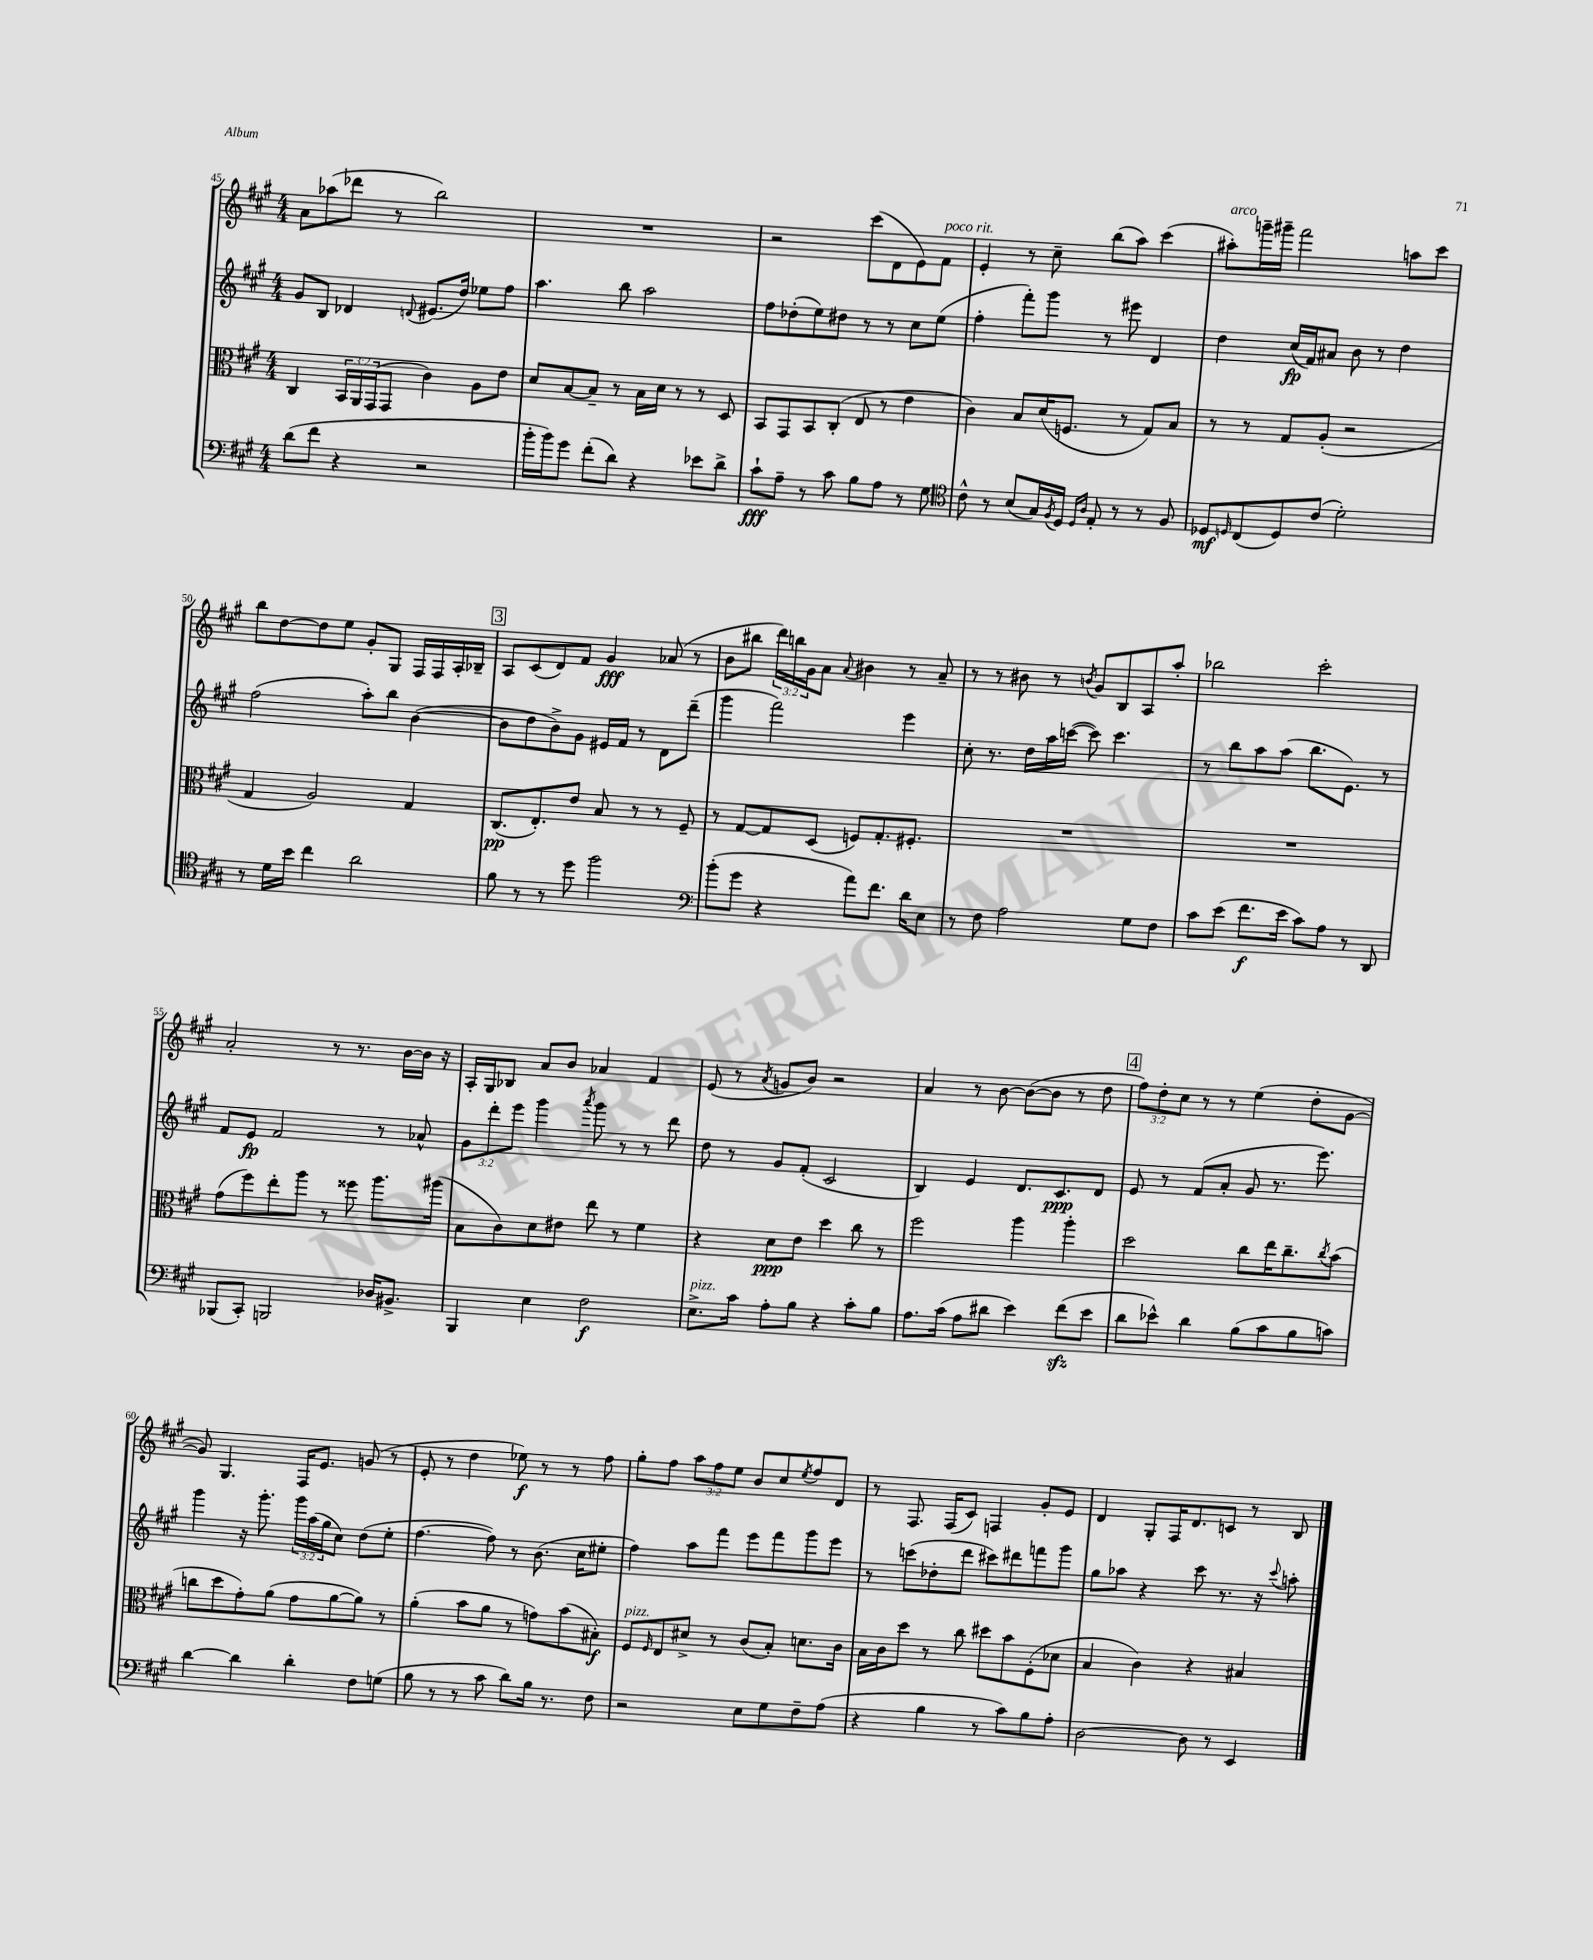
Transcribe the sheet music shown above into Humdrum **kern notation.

**kern	**dynam	**kern	**dynam	**kern	**dynam	**kern	**dynam
*part4	*part4	*part3	*part3	*part2	*part2	*part1	*part1
*staff4	*staff4	*staff3	*staff3	*staff2	*staff2	*staff1	*staff1
*clefF4	*	*clefC3	*	*clefG2	*	*clefG2	*
*k[f#c#g#]	*	*k[f#c#g#]	*	*k[f#c#g#]	*	*k[f#c#g#]	*
*M4/4	*	*M4/4	*	*M4/4	*	*M4/4	*
=45	=45	=45	=45	=45	=45	=45	=45
(8d\L	.	4C#/	.	8g#/L	.	8a\L	.
8f#\J	.	.	.	8B/J	.	(8aa-X\	.
4r	.	24BB/LL	.	4d-X/	.	8ddd-X\J	.
.	.	24AA/	.	.	.	.	.
.	.	(24GG#/J	.	.	.	.	.
.	.	8GG#/J	.	.	.	8r	.
.	.	.	.	8qqdn/	.	.	.
2r	.	4c#\)	.	(8.e#X/L	.	2bb\)	.
.	.	.	.	16dd/Jk)	.	.	.
.	.	8A\L	.	8ee-X\L	.	.	.
.	.	8e\J	.	8ff#\J	.	.	.
=46	=46	=46	=46	=46	=46	=46	=46
16b'\LL	.	8d/L	.	4.aa\	.	1r	.
16b\J)	.	.	.	.	.	.	.
8g#\J	.	[8B/	.	.	.	.	.
(8f#'\L	.	8B~/J]	.	.	.	.	.
8d\J)	.	8r	.	8bb\	.	.	.
4r	.	16B\LL	.	2aa\	.	.	.
.	.	16d\JJ	.	.	.	.	.
.	.	8r	.	.	.	.	.
8e-X\L	.	8r	.	.	.	.	.
8d^\J	.	8D/	.	.	.	.	.
=47	=47	=47	=47	=47	=47	=47	=47
8c#`\L	fff	8BB/L	.	8ff#\L	.	2r	.
8A~\J	.	8GG#/	.	(8dd-X'\	.	.	.
8r	.	8BB/	.	8ee\)	.	.	.
8c#\	.	(8C#'/J	.	8dd#X\J	.	.	.
8B\L	.	8E/	.	8r	.	(8ccc#\L	.
8A\J	.	8r	.	8r	.	8d\	.
8r	.	4e\	.	8cc#\L	.	8e\)	.
!	!	!	!	!	!	!LO:TX:a:i:t=poco rit.	!
8G#\	.	.	.	(8ee\J	.	8f#\J	.
=48	=48	=48	=48	=48	=48	=48	=48
*clefC4	*	*	*	*	*	*	*
8c#^^\	.	4c#\)	.	4ff#'\	.	4e'/	.
8r	.	.	.	.	.	.	.
(8B/L	.	8B/L	.	8fff#'\L)	.	8r	.
16G#/L)	.	(16d/K	.	8ggg#\J	.	8cc#~\	.
8qF#/	.	.	.	.	.	.	.
16D/JJ	.	8.Fn/J	.	.	.	.	.
16qqD/LL	.	.	.	.	.	.	.
16qqA/JJ	.	.	.	.	.	.	.
8E'/	.	.	.	8r	.	(8bb\L	.
8r	.	8r	.	8eee#X\	.	8aa\J)	.
8r	.	8G#/L)	.	4d/	.	(4ccc#\	.
8F#/	.	8B/J	.	.	.	.	.
=49	=49	=49	=49	=49	=49	=49	=49
!	!	!	!	!	!	!LO:TX:a:i:t=arco	!
8D-X/L	mf	8r	.	4dd\	.	8aa#X'\L)	.
16qqDn/	.	.	.	.	.	.	.
(8C#/	.	8r	.	.	.	16gggn~\L	.
.	.	.	.	.	.	16ggg#X~\JJ	.
8D/)	.	8G#/L	.	(16cc#/LL	fp	2fff#\	.
.	.	.	.	16f#/J)	.	.	.
(8c#/J	.	(8A'/J	.	8a#X/J	.	.	.
2d'\)	.	2r	.	8b\	.	.	.
.	.	.	.	8r	.	.	.
.	.	.	.	4dd\	.	8aan\L	.
.	.	.	.	.	.	8ccc#\J	.
!!LO:LB:g=z
=50	=50	=50	=50	=50	=50	=50	=50
8r	.	4G#/	.	(2ff#\	.	8bb\L	.
16d\LL	.	.	.	.	.	[8dd\	.
16b\JJ	.	.	.	.	.	.	.
4cc#\	.	2A/)	.	.	.	8dd\]	.
.	.	.	.	.	.	8ee\J	.
2a\	.	.	.	8aa'\L)	.	8g#'/L	.
.	.	.	.	8bb\J	.	8G#/J	.
.	.	4G#/	.	([4b\	.	16F#/LL	.
.	.	.	.	.	.	16F#/	.
.	.	.	.	.	.	16A'/	.
.	.	.	.	.	.	16B-X~/JJ	.
!!LO:REH:place=s1:t=3
=51	=51	=51	=51	=51	=51	=51	=51
8f#\	.	(8.C#/L	pp	8b\L]	.	8A/L	.
8r	.	.	.	8dd\	.	(8c#/	.
.	.	8.E'/)	.	.	.	.	.
8r	.	.	.	8b^\)	.	8d/)	.
8dd\	.	8e/J	.	8g#\J	.	8f#/J	.
2ff#\	.	8B/	.	16e#X/LL	.	4g#/	fff
.	.	.	.	16f#/JJ	.	.	.
.	.	8r	.	8r	.	.	.
.	.	8r	.	8d\L	.	(8a-X/	.
.	.	8F#~/	.	(8ddd~\J	.	8r	.
=52	=52	=52	=52	=52	=52	=52	=52
*clefF4	*	*	*	*	*	*	*
(8b'\L	.	8r	.	4ggg#\	.	8b\L	.
8g#\J	.	[8G#/L	.	.	.	8bb#X\J	.
4r	.	8G#/]	.	2fff#\)	.	24ddd\LL)	.
.	.	.	.	.	.	24bbn\	.
.	.	.	.	.	.	24g#\J	.
.	.	(8D/J	.	.	.	8a\J	.
.	.	.	.	.	.	8qqa/	.
8a\L)	.	8Fn/L)	.	.	.	4b#X\	.
8.f#\J	.	8.G#'/	.	.	.	.	.
.	.	.	.	4eee\	.	8r	.
16d\KL	.	8.F#X'/J	.	.	.	.	.
8E\J	.	.	.	.	.	8a~/	.
=53	=53	=53	=53	=53	=53	=53	=53
8r	.	1r	.	8cc#'\	.	8r	.
8F#\	.	.	.	8.r	.	8r	.
2A\	.	.	.	.	.	8b#X\	.
.	.	.	.	16dd\LL	.	.	.
.	.	.	.	16aa\	.	8r	.
.	.	.	.	([16cccn\JJ	.	.	.
.	.	.	.	.	.	8qbn/	.
.	.	.	.	8ccc\])	.	8g#/L	.
.	.	.	.	4.ccc\	.	8B/	.
8G#\L	.	.	.	.	.	8A/	.
8F#\J	.	.	.	.	.	8aa'/J	.
=54	=54	=54	=54	=54	=54	=54	=54
8c#\L	.	1r	.	8r	.	2bb-X\	.
(8e\J	.	.	.	8bb\L	.	.	.
8.f#\L	f	.	.	8aa\	.	.	.
.	.	.	.	(8aa\J	.	.	.
16e\Jk	.	.	.	.	.	.	.
8c#\L)	.	.	.	8.bb\L	.	2ccc#'\	.
8A\J	.	.	.	.	.	.	.
.	.	.	.	8.e\J)	.	.	.
8r	.	.	.	.	.	.	.
8DD/	.	.	.	8r	.	.	.
!!LO:LB:g=z
=55	=55	=55	=55	=55	=55	=55	=55
(8BBB-X/L	.	(8g#\L	.	8f#/L	.	2a'/	.
8CC#'/J)	.	8ff#\)	.	8e/J	fp	.	.
2BBBn/	.	8ee'\	.	2f#/	.	.	.
.	.	8aa\J	.	.	.	.	.
.	.	8r	.	.	.	8r	.
.	.	8ff##X\	.	.	.	8.r	.
16D-X/KL	.	8.aa\L	.	8r	.	.	.
8.BB#X^/J	.	.	.	.	.	[16b\LL	.
.	.	.	.	8a-X^^/	.	16b\JJ]	.
.	.	(16aa#X\Jk	.	.	.	16r	.
=56	=56	=56	=56	=56	=56	=56	=56
4BBB/	.	8B\L	.	12g#\L	.	16A'/LL	.
.	.	.	.	.	.	16G#/J	.
.	.	.	.	12ddd'\	.	.	.
.	.	8c#\)	.	.	.	8B-X/J	.
.	.	.	.	12eee\J	.	.	.
4E\	.	8d\	.	4ggg#\	.	8a/L	.
.	.	8e#X\J	.	.	.	8b/J	.
.	.	.	.	8qaaa/	.	.	.
2F#\	f	8ee\	.	8ggg#\	.	4a-X/	.
.	.	8r	.	8r	.	.	.
.	.	4f#\	.	8r	.	4f#/	.
.	.	.	.	8ddd\	.	.	.
=57	=57	=57	=57	=57	=57	=57	=57
!LO:TX:a:i:t=pizz.	!	!	!	!	!	!	!
8.E^\L	.	4r	.	8dd\	.	(8e/	.
.	.	.	.	8r	.	8r	.
16c#\Jk	.	.	.	.	.	.	.
.	.	.	.	.	.	8qa/	.
8A'\L	.	8d\L	ppp	8g#/L	.	8gn/L	.
8B\J	.	8e\J	.	(8f#'/J	.	8b/J)	.
4r	.	4dd\	.	2c#/	.	2r	.
8c#'\L	.	8cc#\	.	.	.	.	.
8B\J	.	8r	.	.	.	.	.
=58	=58	=58	=58	=58	=58	=58	=58
8.A\L	.	2ff#\	.	4B/)	.	4a/	.
(16c#\Jk	.	.	.	.	.	.	.
8A\L	.	.	.	4e/	.	8r	.
8d#X\J	.	.	.	.	.	[8b\	.
4e\)	.	4aa\	.	8.d/L	.	(8b\L_	.
.	.	.	.	.	.	8b\J]	.
.	.	.	.	8.c#/	ppp	.	.
(8f#zz\L	.	4aa'\	.	.	.	8r	.
8e\J	.	.	.	8d/J	.	8dd\	.
!!LO:REH:place=s1:t=4
=59	=59	=59	=59	=59	=59	=59	=59
8d\L	.	2dd\	.	8e/	.	12ff#\L)	.
.	.	.	.	.	.	12dd'\	.
8e-X^^\J)	.	.	.	8r	.	.	.
.	.	.	.	.	.	12cc#\J	.
4d\	.	.	.	(8f#/L	.	8r	.
.	.	.	.	8a'/J	.	8r	.
(8B\L	.	8cc#\L	.	8g#/	.	(4ee\	.
8c#\	.	16ee\K	.	8.r	.	.	.
.	.	8.cc#~\	.	.	.	.	.
8B\	.	.	.	.	.	8dd'\L	.
.	.	.	.	8.eee\)	.	.	.
.	.	8qcc#/	.	.	.	.	.
8cn\J)	.	(8b\J	.	.	.	[8g#\J	.
!!LO:LB:g=z
=60	=60	=60	=60	=60	=60	=60	=60
[4d\	.	8ccn\L	.	4ggg#\	.	8g#/])	.
.	.	8dd\	.	.	.	4.G#/	.
4d\]	.	8g#'\)	.	16r	.	.	.
.	.	.	.	8.ggg#'\	.	.	.
.	.	(8a\J	.	.	.	.	.
4d'\	.	8g#\L	.	24ggg#\LL	.	16F#/KL	.
.	.	.	.	(24aa\	.	.	.
.	.	.	.	.	.	8.e/J	.
.	.	.	.	24gg#\J	.	.	.
.	.	[8a\	.	8cc#\J)	.	.	.
8F#\L	.	8a\J])	.	(8dd\L	.	(8gn/	.
(8Gn\J	.	8r	.	8ee'\J	.	8r	.
=61	=61	=61	=61	=61	=61	=61	=61
8B\	.	(4a'\	.	[4.ff#\	.	8e'/	.
8r	.	.	.	.	.	8r	.
8r	.	8b\L	.	.	.	4dd\	.
8c#\	.	8a\J	.	8ff#\])	.	.	.
8d\L)	.	8r	.	8r	.	8ee-X\)	f
16B\Jk	.	8gn\L)	.	(8.b\	.	8r	.
8.r	.	.	.	.	.	.	.
.	.	(8b\	.	.	.	8r	.
.	.	.	.	16cc#\KL	.	.	.
8F#\	.	8B#X'\J)	f	8ee#X'\J	.	8ff#\	.
=62	=62	=62	=62	=62	=62	=62	=62
!	!	!LO:TX:a:i:t=pizz.	!	!	!	!	!
2r	.	8F#/L	.	4ff#\)	.	8gg#'\L	.
.	.	16qqF#/	.	.	.	.	.
.	.	8E/	.	.	.	8ff#\J	.
.	.	8d#X^/J	.	8aa\L	.	12aa\L	.
.	.	.	.	.	.	12ff#\	.
.	.	8r	.	8fff#\J	.	.	.
.	.	.	.	.	.	12ee\J	.
8E\L	.	(8c#/L	.	8eee\L	.	8b/L	.
8G#\	.	8B'/J)	.	8fff#\	.	8cc#/	.
.	.	.	.	.	.	8qee/	.
8F#~\	.	8.dn\L	.	8ggg#\	.	8ff#/	.
(8A\J	.	.	.	8eee\J	.	8d/J	.
.	.	16c#\Jk	.	.	.	.	.
=63	=63	=63	=63	=63	=63	=63	=63
4r	.	16B\LL	.	8r	.	8r	.
.	.	16c#\J	.	.	.	.	.
.	.	8dd\J	.	(8cccn\L	.	8.F#/	.
4B\	.	8r	.	8dd-X'\	.	.	.
.	.	.	.	.	.	(16F#/KL	.
.	.	8cc#\	.	8ddd\J	.	8c#/J)	.
8r	.	8dd#X\L	.	8ccc#X\L)	.	4Fn/	.
8c#\L)	.	8b\	.	8ddd#X\	.	.	.
8B\	.	(8F#'\	.	8fffn\	.	8g#'/L	.
8A'\J	.	8d-X\J	.	8ggg#\J	.	8e/J	.
=64	=64	=64	=64	=64	=64	=64	=64
[2D\	.	4B/	.	8gg#\L	.	4d/	.
.	.	.	.	8aa-X\J	.	.	.
.	.	4c#\)	.	4r	.	8G#'/L	.
.	.	.	.	.	.	16F#/K	.
.	.	.	.	.	.	8.d/	.
8D\]	.	4r	.	8ccc#\	.	.	.
8r	.	.	.	8.r	.	8cn/J	.
4EE/	.	4B#X/	.	.	.	8r	.
.	.	.	.	16r	.	.	.
.	.	.	.	8qqccc#/	.	.	.
.	.	.	.	8aan'\	.	8B/	.
==	==	==	==	==	==	==	==
*-	*-	*-	*-	*-	*-	*-	*-
